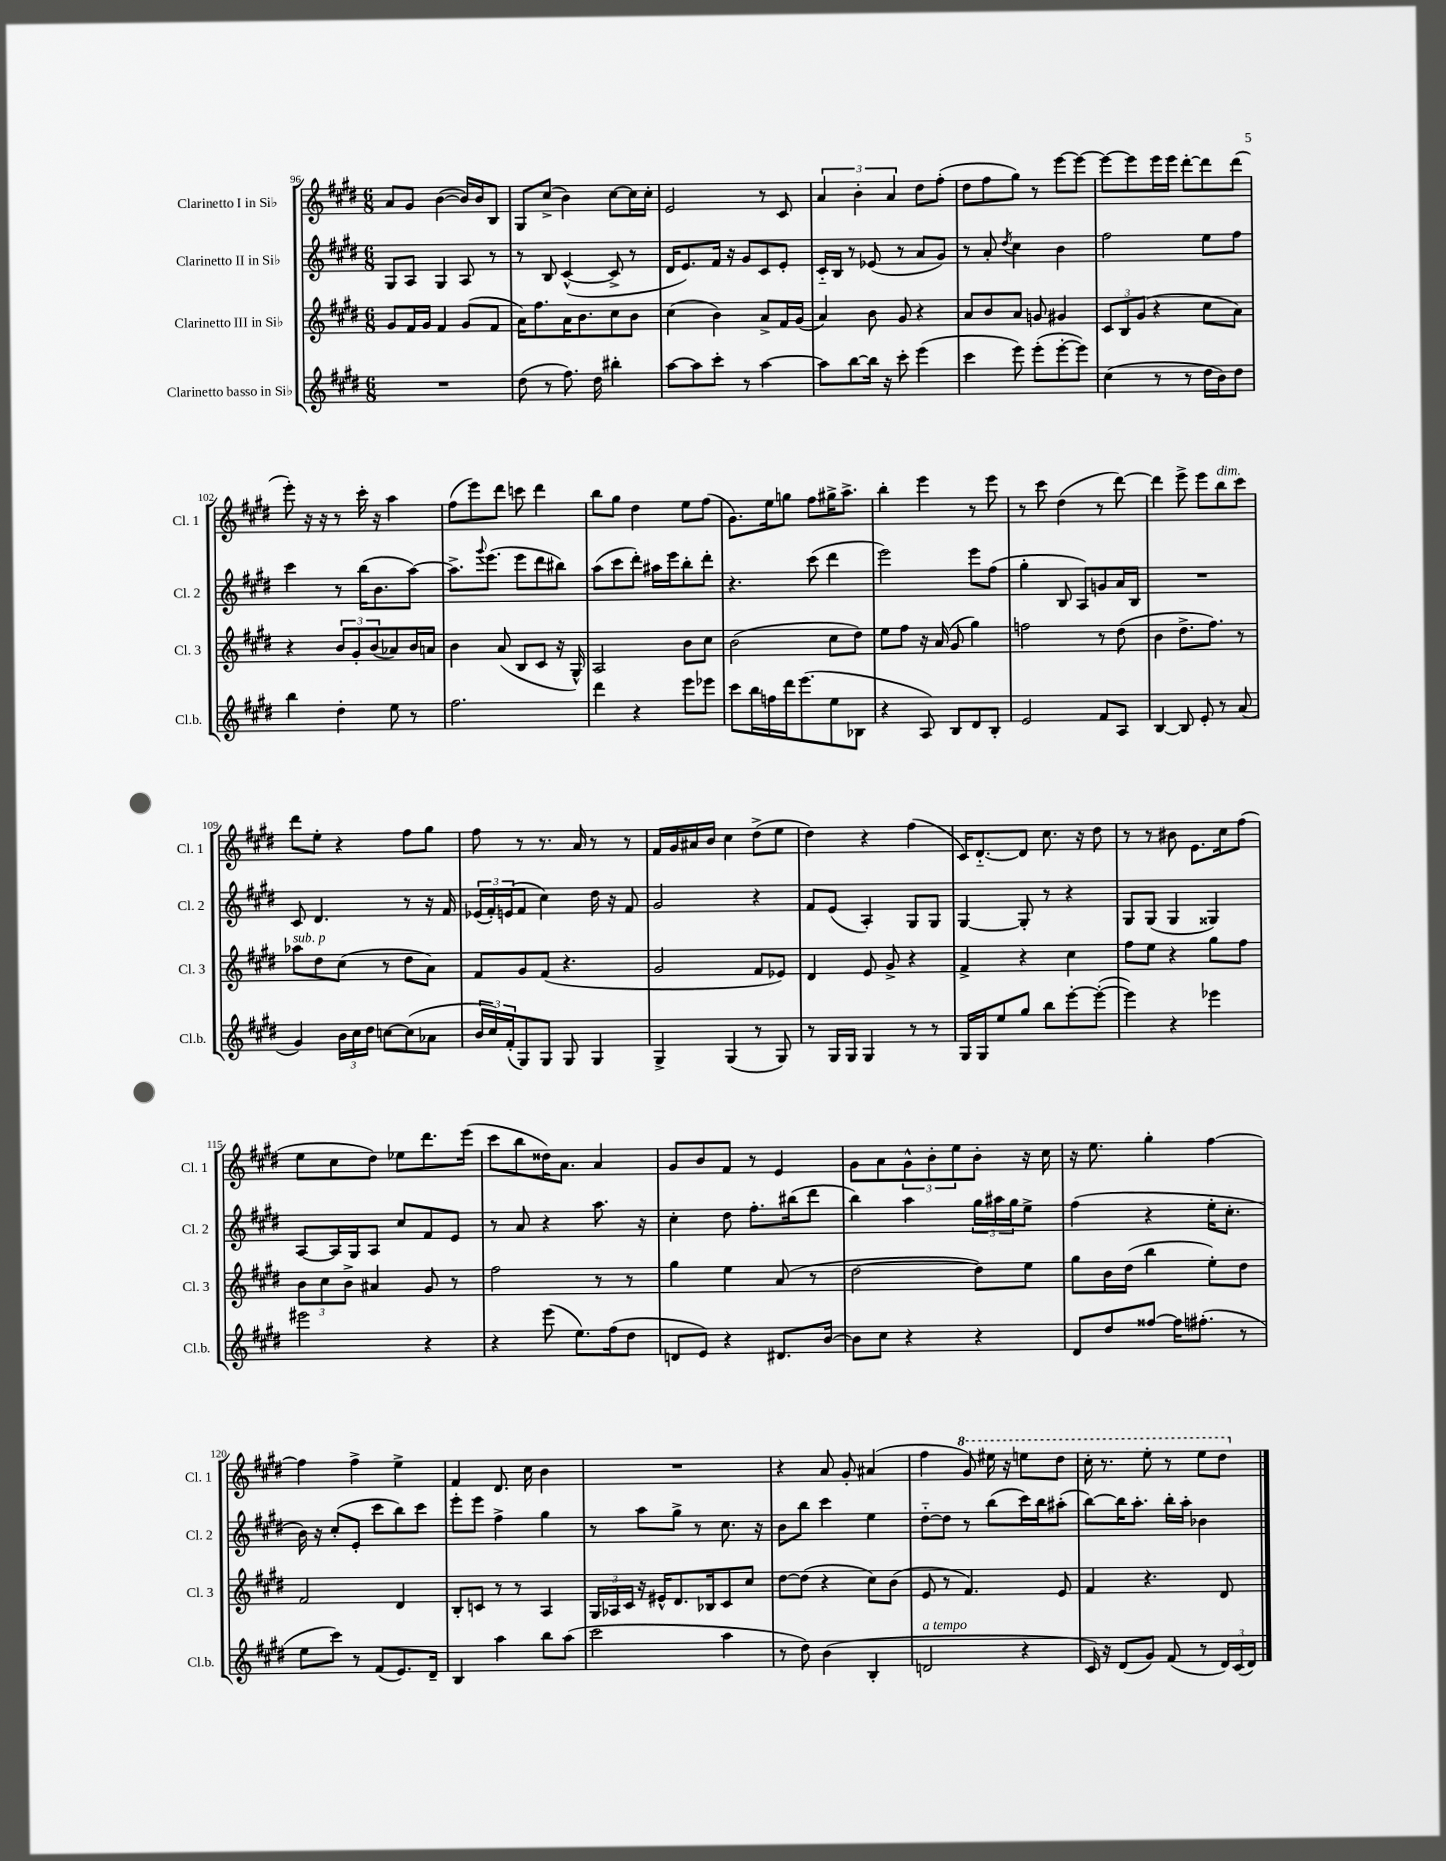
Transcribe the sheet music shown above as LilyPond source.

<<
\new StaffGroup <<
\new Staff = "s0" \with { instrumentName = "Clarinetto I in Sib" shortInstrumentName = "Cl. 1" } {
    \clef treble \key e \major \numericTimeSignature \time 6/8
    a'8 gis'8 b'4~( b'16) b'16 b8 |
    gis8 cis''8->( b'4) cis''8~ cis''16 cis''16-. |
    e'2 r8 cis'8 |
    \tuplet 3/2 { a'4 b'4-. a'4 } dis''8 fis''8-.( |
    dis''8 fis''8 gis''8) r8 e'''8~ e'''8~ |
    e'''8~ e'''8 e'''16 e'''16 dis'''8~-. dis'''8 dis'''8( |
    e'''8-.) r16 r16 r8 cis'''16-. r16 a''4 |
    fis''8( e'''8) dis'''8 c'''8 dis'''4 |
    b''8 gis''8 dis''4 e''8 fis''8( |
    gis'8.) e''16 g''8 fis''8 gis''16-> a''8.-> |
    b''4-. e'''4 r8 e'''8 |
    r8 cis'''8 dis''4( r8 dis'''8~) |
    dis'''4 e'''8-> e'''8 b''8^\markup { \italic "dim." } cis'''8 |
    dis'''8 e''8-. r4 fis''8 gis''8 |
    fis''8 r8 r8. a'16 r8 r8 |
    fis'16 gis'16 ais'16 b'16 cis''4 dis''8->( e''8 |
    dis''4) r4 fis''4( |
    cis'16) dis'8.~-_ dis'8 cis''8. r16 dis''8 |
    r8 r8 bis'8 e'8. cis''16 fis''8( |
    e''8 cis''8 dis''8) ees''8 dis'''8. e'''16( |
    cis'''8 b''8 disis''16) a'8. a'4 |
    gis'8 b'8 fis'8 r8 e'4 |
    gis'8 a'8 \tuplet 3/2 { gis'8-^ b'8-. e''8 } b'8-. r16 cis''16 |
    r16 e''8. gis''4-. fis''4~ |
    fis''4 fis''4-> e''4-> |
    fis'4 dis'8. cis''16 b'4 |
    R2. |
    r4 a'8 gis'8-. ais'4( |
    fis''4 \ottava #1 gis''8) eis'''16 r16 e'''8 dis'''8 |
    cis'''16-. r8. e'''8-. r8 e'''8 dis'''8 \ottava #0 \bar "|." |
}
\new Staff = "s1" \with { instrumentName = "Clarinetto II in Sib" shortInstrumentName = "Cl. 2" } {
    \clef treble \key e \major \numericTimeSignature \time 6/8
    gis8 a8 gis4 a8 r8 |
    r8 b8 cis'4~-^( cis'8-> r8 |
    dis'16 e'8.) fis'16 r16 gis'8 cis'8 e'8-. |
    cis'16-_ b16 r8 ees'8( r8 a'8 gis'8) |
    r8 a'8-. \acciaccatura { dis''8 } cis''4 b'4 |
    fis''2 e''8 fis''8 |
    cis'''4 r8 b''16( b'8. a''8~) |
    a''8.-> \appoggiatura { gis'''8 } e'''8.( e'''8 dis'''8 bis''8) |
    a''8( cis'''8 dis'''8-.) ais''16 e'''16 b''8-. dis'''8-. |
    r4. cis'''8( dis'''4 |
    e'''2) e'''8 fis''8( |
    gis''4-. b8 a8) g'8 a'16 b16 |
    R2. |
    cis'8 dis'4. r8 r16 fis'16 |
    \tuplet 3/2 { ees'16( fis'16-.) e'16( } fis'8 cis''4) dis''16 r16 fis'8 |
    gis'2 r4 |
    fis'8 e'8( a4-.) gis8 gis8 |
    gis4~ gis8-. r8 r4 |
    gis8 gis8( gis4 gisis4) |
    a8~ a16 gis16 a8 cis''8 fis'8 e'8 |
    r8 a'8 r4 a''8. r16 |
    cis''4-. dis''8 fis''8.-. bis''16( dis'''8 |
    b''4) a''4 \tuplet 3/2 { gis''16 ais''16 gis''16 } e''8-> |
    fis''4( r4 e''16-. cis''8.-. |
    b'16) r16 cis''8-.( e'8-. cis'''8 b''8) cis'''8 |
    e'''8-. e'''8 fis''4-> gis''4 |
    r8 a''8 gis''8-> r8 cis''8. r16 |
    b'8 b''8 cis'''4 e''4 |
    dis''8~-_ dis''8 r8 b''8( cis'''16) b''16 ais''8-.( |
    b''8~) b''16 a''8.-. b''16-. a''16-. bes'4 \bar "|." |
}
\new Staff = "s2" \with { instrumentName = "Clarinetto III in Sib" shortInstrumentName = "Cl. 3" } {
    \clef treble \key e \major \numericTimeSignature \time 6/8
    gis'8 fis'16 gis'16 fis'4 gis'8( fis'8 |
    a'16) fis''8. a'16 b'8. cis''8 b'8 |
    cis''4( b'4) a'8-> fis'16 gis'16( |
    a'4) b'8 gis'8 r4 |
    a'8 b'8 a'8 g'8 gis'4 |
    \tuplet 3/2 { cis'8 b8 gis'8( } r4 cis''8 a'8) |
    r4 \tuplet 3/2 { b'8 gis'8-. b'8( } aes'8) b'16 a'16 |
    b'4 a'8( b8 cis'8 r16 gis16-^) |
    a2 b'8 cis''8 |
    b'2( cis''8 dis''8) |
    e''8 fis''8 r16 a'16( gis'8 gis''4) |
    f''2 r8 dis''8( |
    b'4 dis''8.-> fis''8.) r8 |
    aes''8^\markup { \italic "sub. p" } dis''8 cis''8( r8 dis''8 a'8) |
    fis'8 gis'8 fis'8( r4. |
    gis'2 fis'8 ees'8) |
    dis'4 e'8 gis'8-> r4 |
    fis'4-> r4 cis''4 |
    fis''8 e''8 r4 gis''8 fis''8 |
    \tuplet 3/2 { b'8 cis''8 b'8-> } ais'4 gis'8 r8 |
    fis''2 r8 r8 |
    gis''4 e''4 a'8( r8 |
    dis''2~ dis''8) e''8 |
    gis''8 b'16 dis''16( b''4 e''8-.) dis''8 |
    fis'2 dis'4 |
    b8-. c'8 r8 r8 a4 |
    \tuplet 3/2 { gis16 aes16 cis'16 } r16 eis'16-^ dis'8. bes16 cis'8 cis''8 |
    dis''8~ dis''8( r4 cis''8) b'8( |
    e'8 r8 fis'4.) e'8 |
    fis'4 r4. dis'8 \bar "|." |
}
\new Staff = "s3" \with { instrumentName = "Clarinetto basso in Sib" shortInstrumentName = "Cl.b." } {
    \clef treble \key e \major \numericTimeSignature \time 6/8
    R2. |
    dis''8( r8 fis''8.) dis''16 bis''4-. |
    a''8~ a''8 cis'''8-. r8 a''4~ |
    a''8 b''8~ b''16 r16 cis'''8-. e'''4( |
    cis'''4 e'''8) e'''8-.( e'''8~-. e'''8) |
    cis''4( r8 r8 dis''16 b'16) dis''8 |
    b''4 dis''4-. e''8 r8 |
    fis''2. |
    dis'''4 r4 e'''8 ees'''8 |
    cis'''8 b''16 f''16 dis'''16 e'''8.( e''8 bes8 |
    r4 a8) b8 dis'8 b8-. |
    e'2 fis'8 a8 |
    b4~ b8 e'8-. r8 a'8( |
    gis'4) \tuplet 3/2 { b'16 cis''16 dis''16 } c''8~ c''8( aes'8 |
    \tuplet 3/2 { b'16 cis''16) fis'16-.( } gis8) gis8 gis8 gis4 |
    gis4-> gis4( r8 gis8) |
    r8 gis16 gis16 gis4 r8 r8 |
    gis16 gis16 e''8 gis''8 b''8 e'''8~-. e'''8~-.( |
    e'''4) r4 ees'''4 |
    eis'''2 r4 |
    r4 e'''8( e''8.) fis''16( dis''8 |
    d'8 e'8) r4 dis'8. b'16~ |
    b'8 cis''8 r4 r4 |
    dis'8 dis''8 fisis''8~ fisis''16 fis''8.-.( r8 |
    e''8 cis'''8) r8 fis'8( e'8.) dis'16-- |
    b4 a''4 b''8 a''8( |
    cis'''2 a''4 |
    r8 dis''8) b'4( b4-. |
    d'2^\markup { \italic "a tempo" } r4 |
    cis'16) r16 dis'8( gis'8) fis'8( r8 \tuplet 3/2 { dis'16) cis'16( dis'16) } \bar "|." |
}
>>
>>
\layout { \context { \Score currentBarNumber = #96 } }
